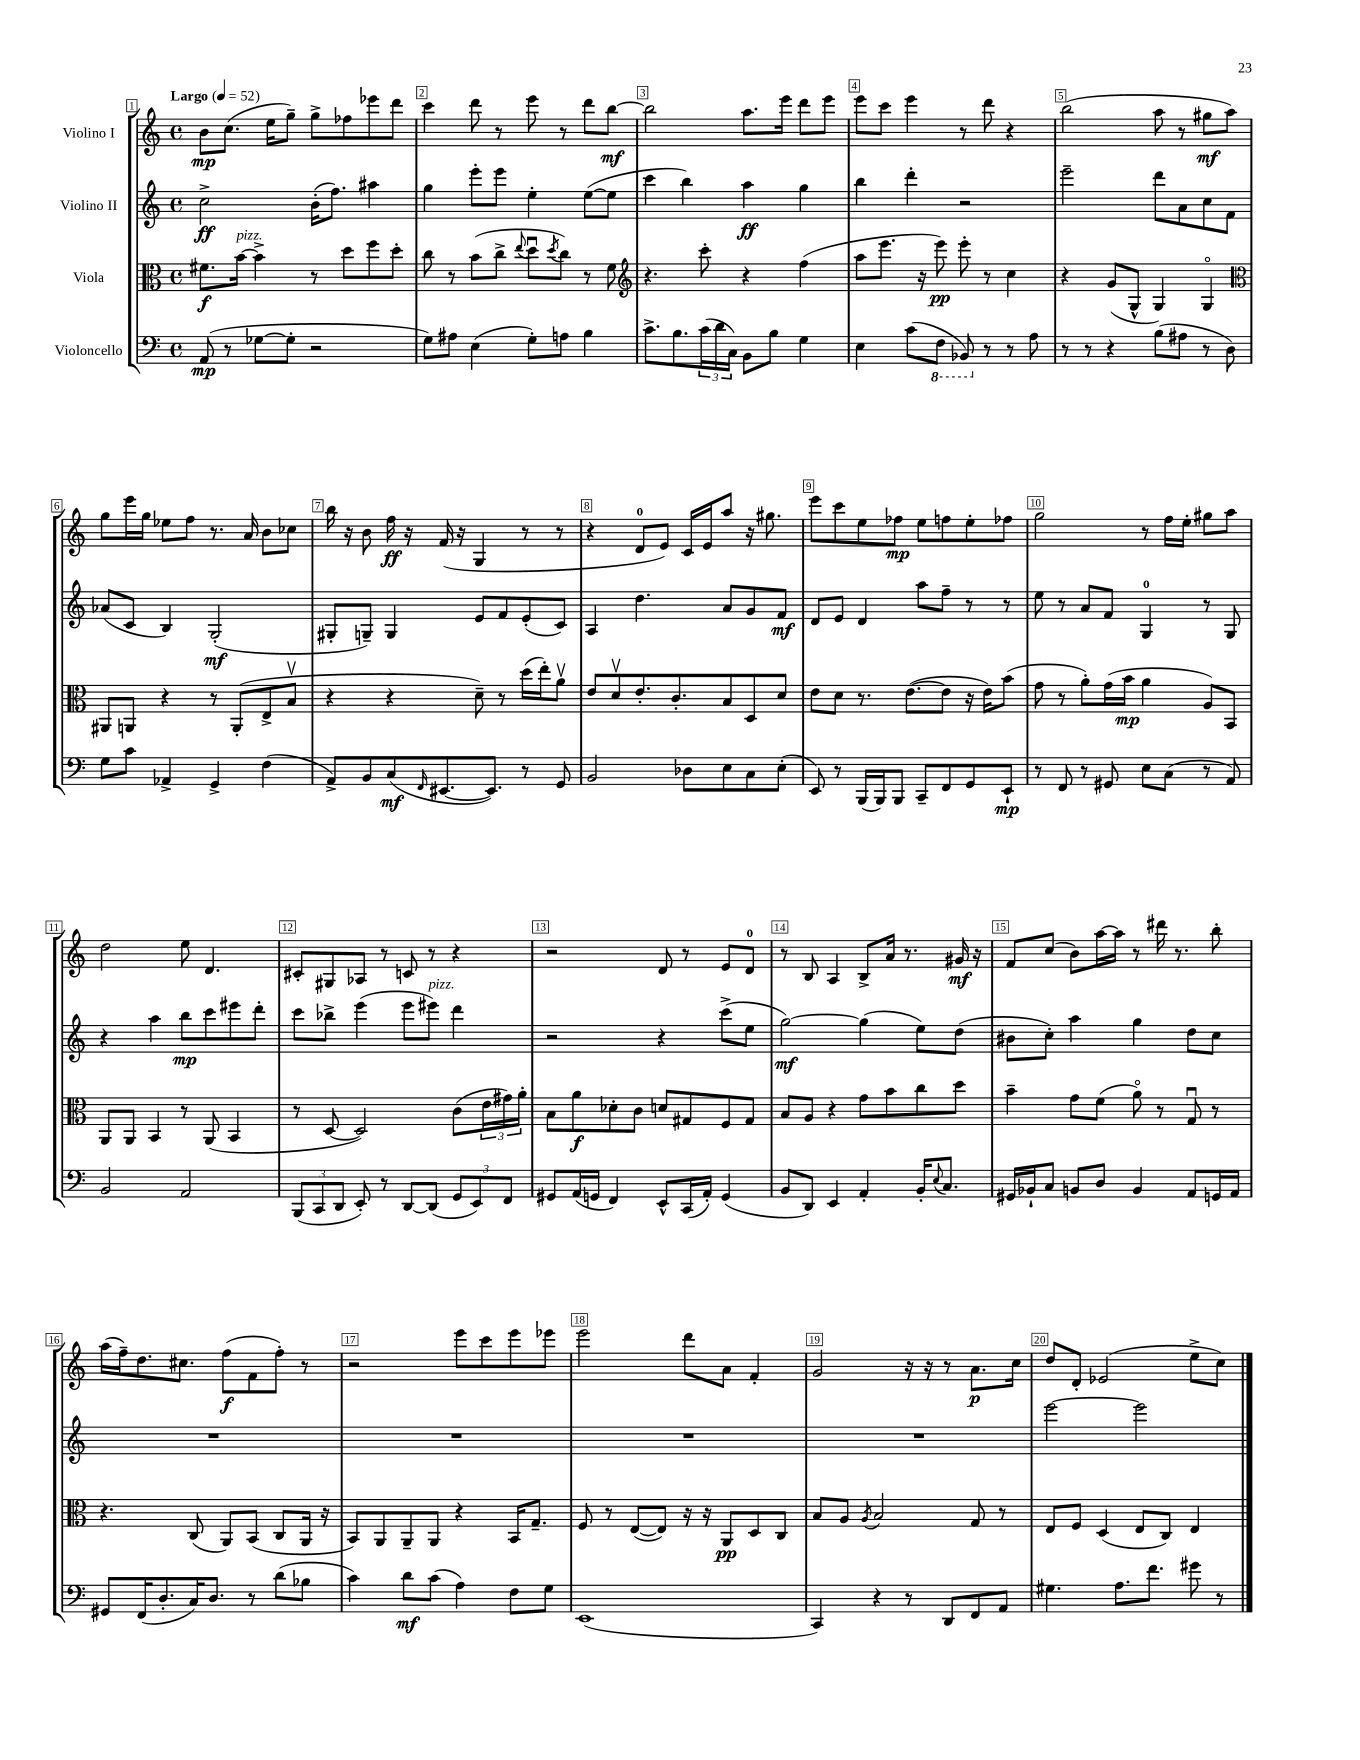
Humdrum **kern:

**kern	**kern	**kern	**kern
*staff4	*staff3	*staff2	*staff1
*clefF4	*clefC3	*clefG2	*clefG2
*k[]	*k[]	*k[]	*k[]
*M4/4	*M4/4	*M4/4	*M4/4
*met(c)	*met(c)	*met(c)	*met(c)
*MM52	*MM52	*MM52	*MM52
(8AA/	8.f#\L	2cc^\	8b\L
8r	.	.	(8.cc\J
.	[16b\Jk	.	.
[8G-\L	4b^\]	.	.
.	.	.	16ee\LK
8G-'\]J	.	.	8gg~\J)
2r	8r	(16b'\LK	8gg^\L
.	.	8.ff\J)	.
.	8dd\L	.	8ff-\
.	8ff\	4aa#\	8eee-\
.	8dd'\J	.	8ddd\J
=	=	=	=
8G\L)	8cc\	4gg\	4ccc\
8A#\J	8r	.	.
(4E\	(8b\L	8eee'\L	8ddd\
.	8cc^\J	8eee\J	8r
.	8qqee/	.	.
8G'\L)	8ddu\L	4ee'\	8eee\
.	8qdd/	.	.
8A\J	8cc\J)	.	8r
4B\	8r	([8ee\L	8ddd\L
.	8f\	8ee\]J	[8bb\J
=	=	=	=
*	*clefG2	*	*
8.c^\L	4.r	4ccc\	2bb\]
8.B\	.	.	.
.	.	4bb\)	.
(24c\L	8ccc'\	.	.
24d\	.	.	.
24C\JJ)	.	.	.
8BB\L	4r	4aa\	8.aa\L
8B\J	.	.	.
.	.	.	16eee\Jk
4G\	(4ff\	4gg\	8ddd\L
.	.	.	8eee\J
=	=	=	=
4E\	8aa\L	4bb\	8eee\L
.	8.eee\J	.	8ccc\J
(8c\L	.	4ddd'\	4eee\
.	16r	.	.
8FF\J	8eee\)	.	.
8BBB-/)	8eee'\	2r	8r
8r	8r	.	8ddd\
8r	4cc\	.	4r
8A\	.	.	.
=	=	=	=
8r	4r	2eee~\	(2bb\
8r	.	.	.
4r	(8g/L	.	.
.	8G^^/J	.	.
(8B\L	4G/)	8ddd\L	8aa\
8A#\J	.	8a\	8r
8r	4Go/	8cc\	8gg#\L
8D\)	.	8f\J	8aa\J)
=	=	=	=
*	*clefC3	*	*
8G\L	8AA#/L	(8a-/L	8gg\L
8c\J	8AA/J	8c/J	16eee\L
.	.	.	16gg\JJ
4AA-^/	4r	4B/)	8ee-\L
.	.	.	8ff\J
4GG^/	8r	(2G'/	8.r
.	(8AA'/L	.	.
.	.	.	16a/
(4F\	8E^/	.	8b\L
.	8Bv/J	.	8cc-\J
=	=	=	=
8AA^/L)	4r	8G#'/L	16bb\
.	.	.	16r
8BB/	.	8G~/J)	8b\
(8C/	4r	4G/	16ff\
.	.	.	16r
16qqFF/	.	.	.
[8.EE#/	.	.	(16f/
.	.	.	16r
.	8d~\)	8e/L	4G/
8.EE#/]J)	.	.	.
.	8r	8f/	.
8r	(16dd\LL	(8e'/	8r
.	16ee'\J)	.	.
8GG/	8av\J	8c/J)	8r
=	=	=	=
2BB/	8e/L	4A/	4r
.	8dv/	.	.
.	8.e'/	4.dd\	8d/L
.	.	.	8e/J)
.	8.c'/	.	.
8D-\L	.	.	16c/LL
.	.	.	16e/J
8E\	8B/	8a/L	8aa/J
8C\	8D/	8g/	16r
.	.	.	8.gg#\
(8E'\J	8d/J	8f/J	.
=	=	=	=
8EE/)	8e\L	8d/L	8eee\L
8r	8d\J	8e/J	8ccc\
(16BBB/LL	8.r	4d/	8ee\
16BBB/J)	.	.	.
8BBB/J	.	.	8ff-\J
.	([8.e\L	.	.
8CC~/L	.	8aa\L	8ee\L
8FF/	8e\]J	8ff~\J	8ff\
8GG/	16r	8r	8ee'\
.	16e\LK)	.	.
8EE`/J	(8b\J	8r	8ff-\J
=	=	=	=
8r	8g\	8ee\	2gg\
8FF/	8r	8r	.
8r	8a'\L)	8a/L	.
8GG#/	(16g\L	8f/J	.
.	16b\JJ	.	.
8E\L	4a\	4G/	8r
(8C\J	.	.	16ff\LL
.	.	.	16ee'\JJ
8r	8A/L)	8r	8gg#\L
8AA/)	8BB/J	8G/	8aa\J
=	=	=	=
2BB/	8AA/L	4r	2dd\
.	8AA/J	.	.
.	4BB/	4aa\	.
2AA/	8r	8bb\L	8ee\
.	(8AA/	8ccc\	4.d/
.	4BB/	8eee#\	.
.	.	8ddd'\J	.
=	=	=	=
(12BBB/L	8r	8ccc\L	8c#'/L
12CC/	.	.	.
.	[8D/	8bb-^\J	8G#/
12DD/J	.	.	.
8EE'/)	2D/])	(4eee\	8A-/J
8r	.	.	8r
[8DD/L	.	8eee\L	8c/
(8DD/]J	.	8eee#\J)	8r
12GG/L	(8c\L	4ddd\	4r
12EE/)	.	.	.
.	24e\L	.	.
12FF/J	24g#\)	.	.
.	24a'\JJ	.	.
=	=	=	=
8GG#/L	8B\L	2r	2r
(16AA/L	8a\	.	.
16GG/JJ	.	.	.
4FF/)	8d-'\	.	.
.	8c\J	.	.
8EE^^/L	8d/L	4r	8d/
(16CC/L	8G#/	.	8r
16AA'/JJ)	.	.	.
(4GG/	8F/	(8ccc^\L	8e/L
.	8G#/J	8ee\J	8d/J
=	=	=	=
8BB/L	8B/L	[2gg\)	8r
8DD/J)	8A/J	.	8B/
4EE/	4r	.	4A/
4AA'/	8g\L	(4gg\]	8B^/L
.	8b\	.	16a/Jk
.	.	.	8.r
16BB'/LK	8cc\	8ee\L)	.
8qqE/	.	.	.
8.C/J	.	.	.
.	8dd\J	(8dd\J	16g#/
.	.	.	16r
=	=	=	=
16GG#/LL	4b~\	8b#\L	8f/L
16BB-`/J	.	.	.
8C/J	.	8cc'\J)	(8cc/J
8BB/L	8g\L	4aa\	8b\L)
8D/J	(8f\J	.	[16aa\L
.	.	.	16aa\]JJ
4BB/	8ao\)	4gg\	8r
.	8r	.	16ddd#\
.	.	.	8.r
8AA/L	8Gu/	8dd\L	.
16GG/L	8r	8cc\J	8bb'\
16AA/JJ	.	.	.
=	=	=	=
8GG#/L	4.r	1r	(16aa\LL
.	.	.	16ff~\J)
(16FF/K	.	.	8.dd\
8.D'/	.	.	.
.	.	.	8.cc#\J
16C/K)	(8C/	.	.
8.D/J	.	.	.
.	8AA/L)	.	(8ff\L
8r	(8BB/J	.	8f\
(8d\L	8C/L	.	8ff'\J)
8B-\J	16AA/Jk	.	8r
.	16r	.	.
=	=	=	=
4c\)	8BB/L)	1r	2r
.	8AA/	.	.
8d\L	8AA~/	.	.
(8c\J	8AA/J	.	.
4A\)	4r	.	8eee\L
.	.	.	8ccc\
8F\L	16BB/LK	.	8eee\
.	8.G~/J	.	.
8G\J	.	.	8eee-\J
=	=	=	=
(1EE	8F/	1r	2eee\
.	8r	.	.
.	([8E/L	.	.
.	8E/]J)	.	.
.	16r	.	8ddd\L
.	16r	.	.
.	8AA/L	.	8a\J
.	8D/	.	4f'/
.	8C/J	.	.
=	=	=	=
4CC/)	8B/L	1r	2g/
.	8A/J	.	.
.	8qA/	.	.
4r	2B/	.	.
8r	.	.	16r
.	.	.	16r
8DD/L	.	.	8r
8FF/	8G/	.	8.a\L
8AA/J	8r	.	.
.	.	.	16cc\Jk
=	=	=	=
4.G#\	8E/L	[2eee\	8dd/L
.	8F/J	.	8d'/J
.	(4D/	.	(2e-/
8.A\L	.	.	.
.	8E/L	2eee\]	.
8.f\J	.	.	.
.	8C/J)	.	.
8g#\	4E/	.	8ee^\L
8r	.	.	8cc\J)
==	==	==	==
*-	*-	*-	*-
